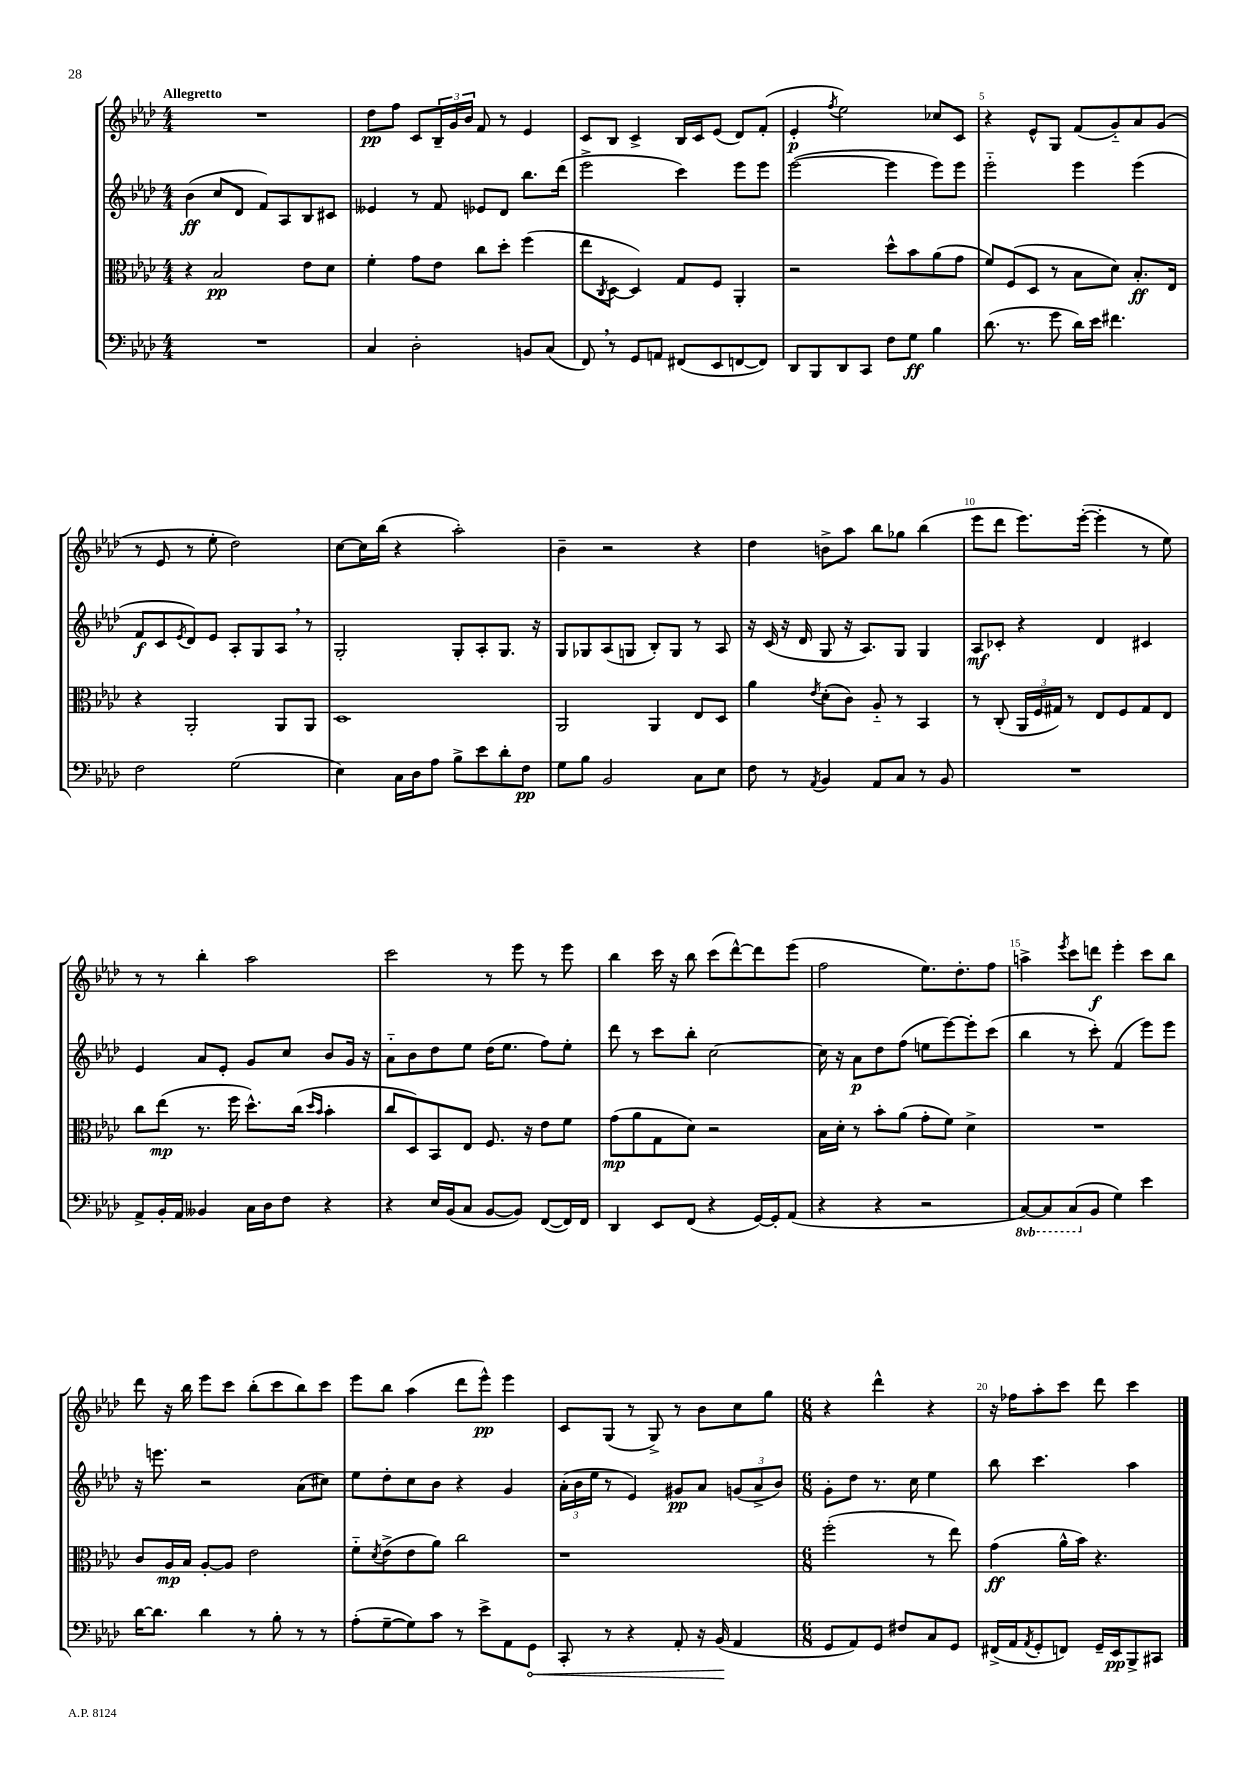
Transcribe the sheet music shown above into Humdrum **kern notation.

**kern	**kern	**kern	**kern
*staff4	*staff3	*staff2	*staff1
*clefF4	*clefC3	*clefG2	*clefG2
*k[b-e-a-d-]	*k[b-e-a-d-]	*k[b-e-a-d-]	*k[b-e-a-d-]
*M4/4	*M4/4	*M4/4	*M4/4
1r	4r	(4b-\	1r
.	2B-/	8cc/L	.
.	.	8d-/J	.
.	.	8f/L)	.
.	.	8A-/	.
.	8e-\L	8B-/	.
.	8d-\J	8c#/J	.
=	=	=	=
4C/	4f'\	4e--/	8dd-\L
.	.	.	8ff\J
2D-'\	8g\L	8r	8c/L
.	8e-\J	8f/	24B-~/L
.	.	.	24g/
.	.	.	24b-/JJ
.	8cc\L	8e-/L	8f/
.	8dd-'\J	8d-/J	8r
8BB/L	(4ff\	8.bb-\L	4e-/
(8C/J	.	.	.
.	.	(16ddd-\Jk	.
=	=	=	=
8FF/)	8ee-\L	2eee-^\	8c/L
.	8qC/	.	.
8r	[8D-\J	.	8B-/J
8GG/L	4D-/])	.	4c^/
8AA/J	.	.	.
(8FF#/L	8G/L	4ccc\)	16B-/LL
.	.	.	16c/J
8EE-/	8F/J	.	(8e-/J
[8FF/	4AA-'/	8eee-\L	8d-/L)
8FF/]J)	.	8eee-\J	(8f'/J
=	=	=	=
8DD-/L	2r	([2eee-\	4e-'/
8BBB-/	.	.	.
.	.	.	8qff/
8DD-/	.	.	2ee-\)
8CC/J	.	.	.
8F\L	8dd-^^\L	4eee-\]	.
8G\J	8b-\	.	.
4B-\	(8a-\	8eee-\L)	8cc-/L
.	8g\J	8eee-\J	8c/J
=	=	=	=
(8.d-\	8f/L)	2eee-'~\	4r
.	(8F/	.	.
8.r	.	.	.
.	8D-/J	.	8e-^^/L
8g\	8r	.	8G/J
16d-\LL)	8B-\L	4eee-\	(8f/L
16e-\JJ	.	.	.
4.f#\	8d-\J)	.	8g'~/)
.	8.B-'/L	(4eee-\	8a-/
.	.	.	(8g/J
.	16E-/Jk	.	.
=	=	=	=
2F\	4r	8f/L	8r
.	.	8c/	8e-/
.	.	8qe-/	.
.	2AA-'/	8d-/)	8r
.	.	8e-/J	8ee-'\
(2G\	.	8A-'/L	2dd-\)
.	.	8G/	.
.	8AA-/L	8A-/J	.
.	8AA-/J	8r	.
=	=	=	=
4E-\)	1D-	2G'/	[8cc\L
.	.	.	16cc\]L
.	.	.	(16bb-\JJ
16C\LL	.	.	4r
16D-\J	.	.	.
8A-\J	.	.	.
8B-^\L	.	8G'/L	2aa-'\)
8e-\	.	8A-'/	.
8d-'\	.	8.G/J	.
8F\J	.	.	.
.	.	16r	.
=	=	=	=
8G\L	2AA-/	8G/L	4b-~\
8B-\J	.	8G-/	.
2BB-/	.	(8A-/	2r
.	.	8G/J	.
.	4AA-/	8B-'/L)	.
.	.	8G/J	.
8C\L	8E-/L	8r	4r
8E-\J	8D-/J	8A-/	.
=	=	=	=
8F\	4a-\	16r	4dd-\
.	.	(16c/	.
8r	.	16r	.
.	.	16d-/	.
8qAA-/	8qe-/	.	.
4BB-/	(8d-'\L	8G/	8b^\L
.	8c\J)	16r	8aa-\J
.	.	8.A-/L)	.
8AA-/L	8A-'~/	.	8bb-\L
8C/J	8r	8G/J	8gg-\J
8r	4BB-/	4G/	(4bb-\
8BB-/	.	.	.
=	=	=	=
1r	8r	8A-/L	8eee-\L
.	(8C'/	8c-'/J	8ddd-\J
.	24AA-/LL	4r	8.eee-\L)
.	24F/	.	.
.	24G#/JJ)	.	.
.	8r	.	.
.	.	.	([16eee-'\Jk
.	8E-/L	4d-/	4eee-'\]
.	8F/	.	.
.	8G#/	4c#/	8r
.	8E-/J	.	8ee-\)
=	=	=	=
8AA-^/L	8cc\L	4e-/	8r
16BB-'/L	(8ee-\J	.	8r
16AA-/JJ	.	.	.
4BB--/	8.r	8a-/L	4bb-'\
.	.	8e-'/J	.
.	16ff\	.	.
16C\LL	8.dd-^^\L)	8g/L	2aa-\
16D-\J	.	.	.
8F\J	.	8cc/J	.
.	(16cc\Jk	.	.
.	16qqdd-/LL	.	.
.	16qqb-/JJ	.	.
4r	4b-'\	8b-/L	.
.	.	16g/Jk	.
.	.	16r	.
=	=	=	=
4r	8cc/L	8a-'~\L	2ccc\
.	8D-/)	8b-\	.
16E-/LL	8BB-/	8dd-\	.
(16BB-/J	.	.	.
8C/J	8E-/J	8ee-\J	.
[8BB-/L	8.F/	(16dd-\LK	8r
.	.	8.ee-\J	.
8BB-/]J)	.	.	8eee-\
.	16r	.	.
([8FF/L	8e-\L	8ff\L)	8r
16FF/]L)	8f\J	8ee-'\J	8eee-\
16FF/JJ	.	.	.
=	=	=	=
4DD-/	(8g\L	8ddd-\	4bb-\
.	8a-\	8r	.
8EE-/L	8G\	8ccc\L	16ccc\
.	.	.	16r
(8FF/J	8d-\J)	8bb-'\J	8bb-\
4r	2r	[2cc\	(8ccc\L
.	.	.	[8ddd-^^\)
[16GG/LL)	.	.	8ddd-\]
16GG'/]J	.	.	.
(8AA-/J	.	.	(8eee-\J
=	=	=	=
4r	16B-\LL	16cc\]	2ff\
.	16d-'\JJ	16r	.
.	8r	8a-\L	.
4r	8b-'\L	8dd-\	.
.	(8a-\J	(8ff\J	.
2r	8g'\L	8ee\L	8.ee-\L)
.	8f\J)	[8eee-\)	.
.	.	.	8.dd-'\
.	4d-^\	8eee-'\]	.
.	.	(8ccc\J	8ff\J
=	=	=	=
[8CC/L)	1r	4bb-\	4aa^\
8CC/]	.	.	.
.	.	.	8qeee-/
(8CC/	.	8r	8ccc\L
8BB-/J	.	8ccc'\)	8ddd\J
4G\)	.	(4f/	4eee-'\
4e-\	.	8eee-\L)	8ccc\L
.	.	8eee-\J	8bb-\J
=	=	=	=
[16d-\LK	8c/L	16r	8ddd-\
8.d-\]J	.	8.eee\	.
.	16A-/L	.	16r
.	16B-/JJ	.	16bb-\
4d-\	[8A-'/L	2r	8eee-\L
.	8A-/]J	.	8ccc\J
8r	2e-\	.	(8bb-'\L
8B-'\	.	.	8ccc\
8r	.	(8a-\L	8bb-\)
8r	.	8cc#\J)	8ccc\J
=	=	=	=
(8A-'\L	8f'~\L	8ee-\L	8eee-\L
.	8qd-/	.	.
[8G~\	(8e-^\	8dd-'\	8bb-\J
8G\])	8e-\	8cc\	(4aa-\
8c\J	8a-\J)	8b-\J	.
8r	2cc\	4r	8ddd-\L
8e-^\L	.	.	8eee-^^\J)
8AA-\	.	4g/	4eee-\
8GG\J	.	.	.
=	=	=	=
8CC'/	1r	(24a-'\LL	8c/L
.	.	24b-\	.
.	.	24ee-\JJ	.
8r	.	8r	(8G/J
4r	.	4e-/)	8r
.	.	.	8G^/)
8AA-'/	.	8g#/L	8r
16r	.	8a-/J	8b-\L
(16BB-/	.	.	.
4AA-/	.	(12g/L	8cc\
.	.	12a-^/	.
.	.	.	8gg\J
.	.	12b-/J)	.
=	=	=	=
*M6/8	*M6/8	*M6/8	*M6/8
8GG/L	(2ff'\	8g'\L	4r
8AA-/)	.	8dd-\J	.
8GG/J	.	8.r	4ddd-^^\
8F#/L	.	.	.
.	.	16cc\	.
8C/	8r	4ee-\	4r
8GG/J	8ee-\)	.	.
=	=	=	=
(16FF#^/LL	(4g\	8bb-\	16r
16AA-/J	.	.	16ff-\LK
8qAA-/	.	.	.
8GG'/	.	4.ccc\	8aa-'\
8FF/J)	16a-^^\LL	.	8ccc\J
.	16b-\JJ)	.	.
16GG~/LL	4.r	.	8ddd-\
16EE-/J	.	.	.
8BBB-^/	.	4aa-\	4ccc\
8CC#/J	.	.	.
==	==	==	==
*-	*-	*-	*-
